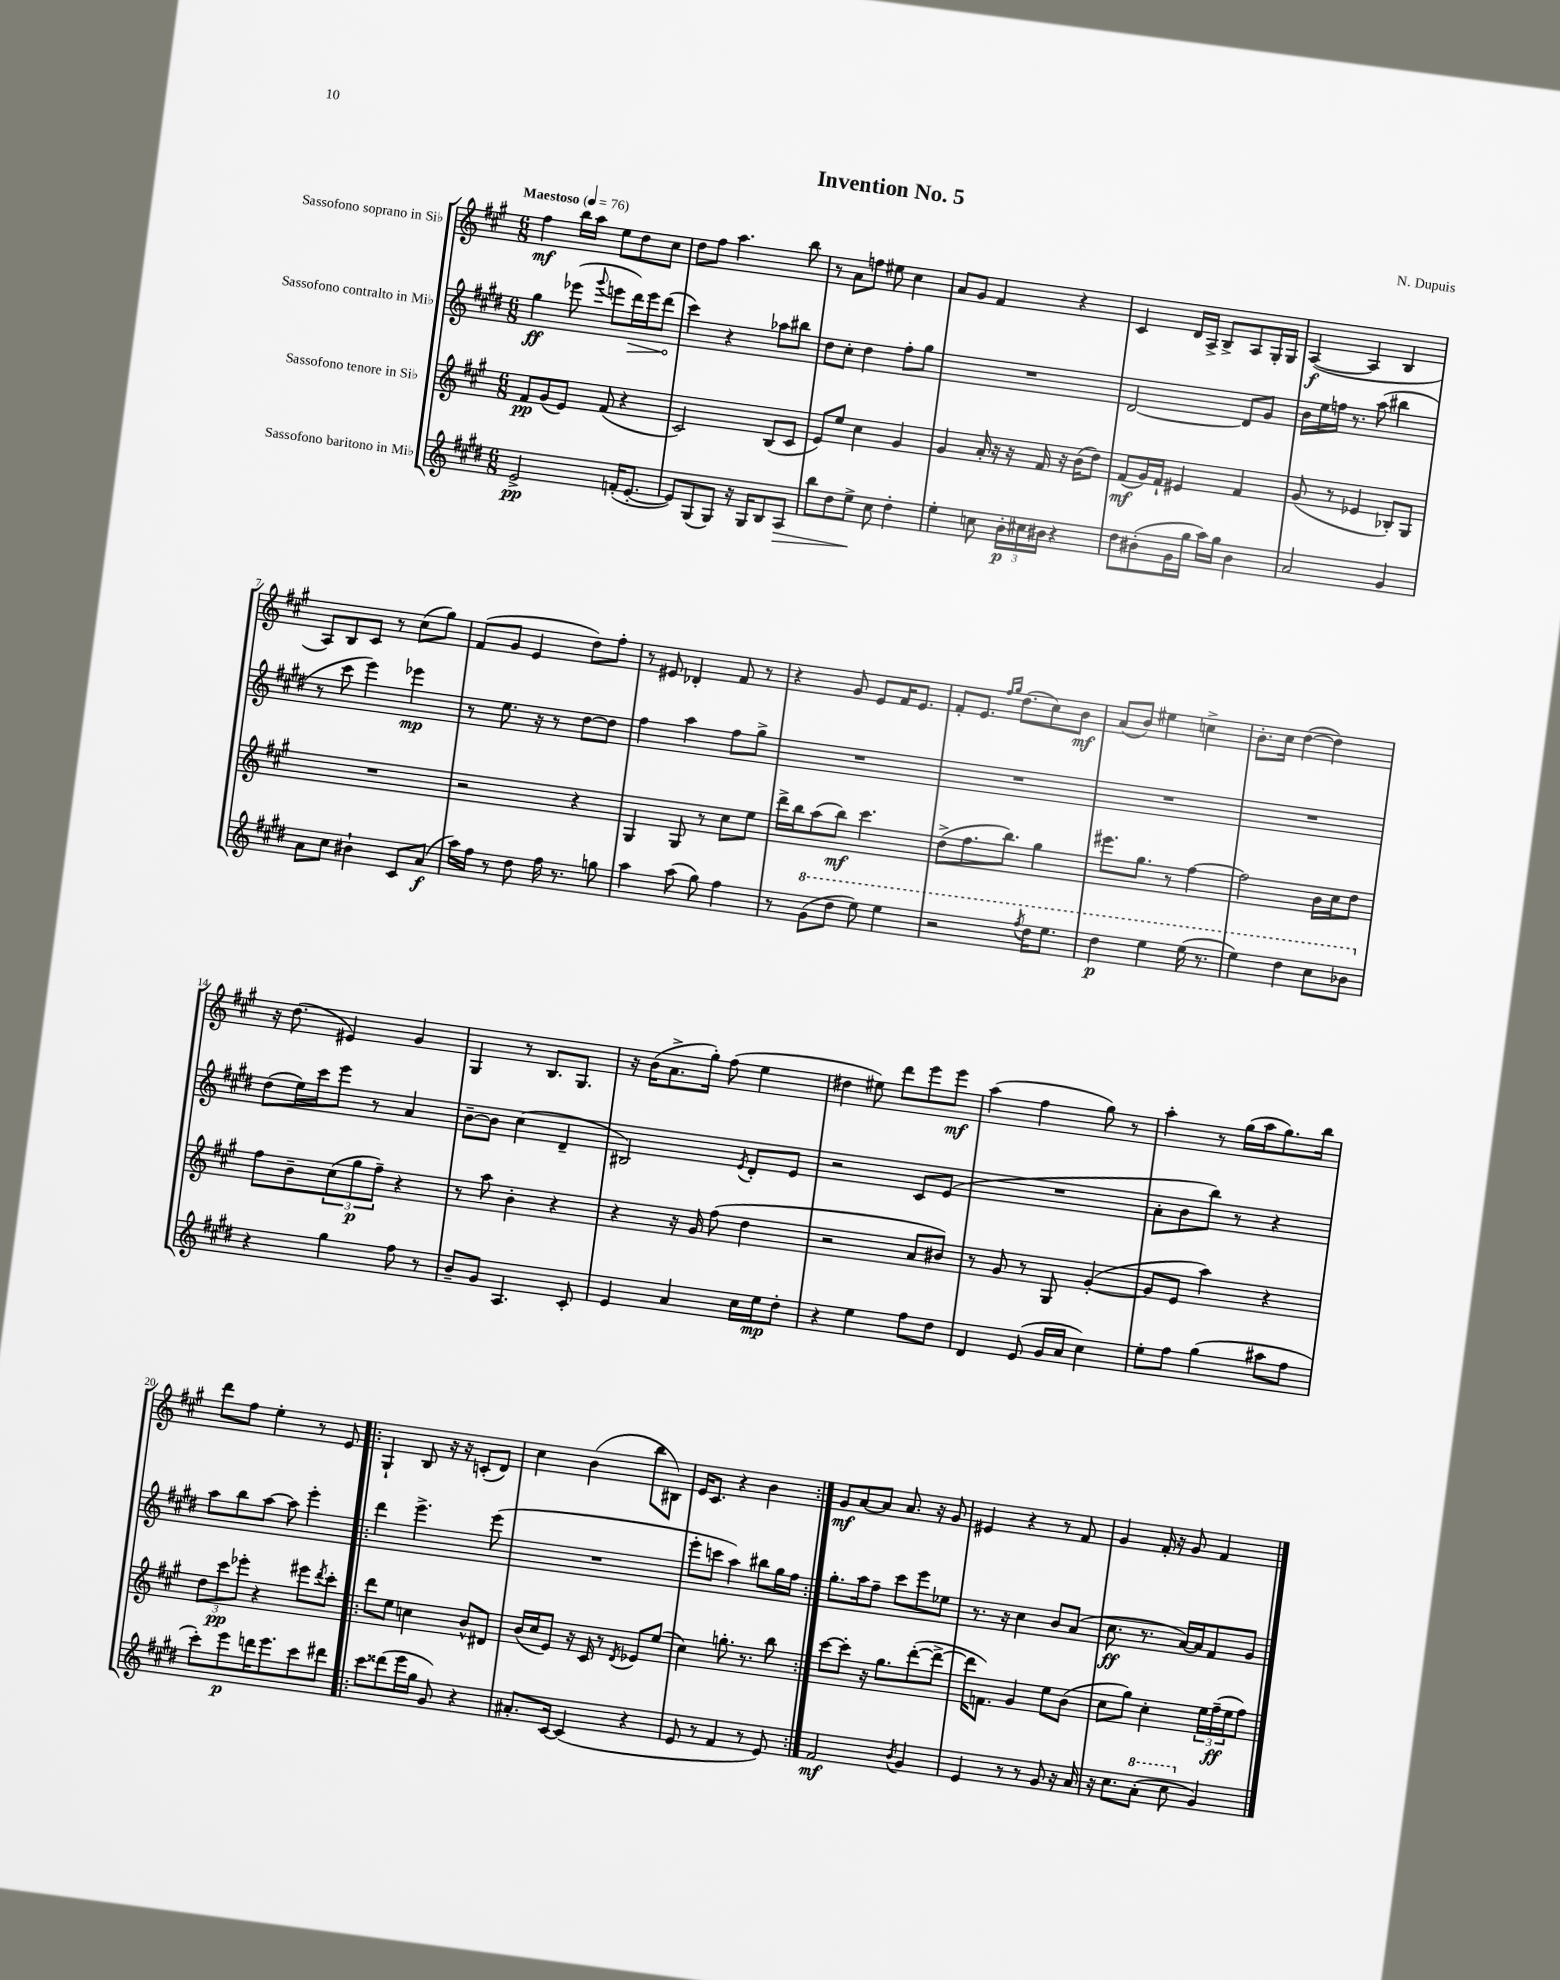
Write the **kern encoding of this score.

**kern	**kern	**kern	**kern
*staff4	*staff3	*staff2	*staff1
*clefG2	*clefG2	*clefG2	*clefG2
*k[f#c#g#d#]	*k[f#c#g#]	*k[f#c#g#d#]	*k[f#c#g#]
*M6/8	*M6/8	*M6/8	*M6/8
*MM76	*MM76	*MM76	*MM76
2e^	8f#	4gg#	4ff#
.	(8g#	.	.
.	8e)	(8eee-	16bb
.	.	.	16aa
.	.	8qqggg#	.
.	(8f#	8eee	8ee
(16f'	4r	16ddd#)	8dd
[8.e'	.	16eee	.
.	.	(8ddd#	8cc#
=	=	=	=
8e])	2c#)	4ccc#)	8dd
(8G#	.	.	8ff#
8G#)	.	4r	4.aa
16r	.	.	.
16G#	.	.	.
8B	(8B	8aa-	.
8A	8c#	8bb#	8bb
=	=	=	=
8bb	8e)	8dd#	8r
8dd#	8ee	8cc#'	8a
8ee^	4cc#	4dd#	8ff
8cc#	.	.	8ee#
4dd#'	4g#	8ff#'	4cc#
.	.	8gg#	.
=	=	=	=
4ee'	4g#	2.r	8a
.	.	.	8g#
8cc	16a'	.	4f#
.	16r	.	.
24b'	16r	.	.
24cc#	.	.	.
.	16f#	.	.
24b#	.	.	.
4r	16r	.	4r
.	(16b	.	.
.	8dd)	.	.
=	=	=	=
8dd#	(8f#	[2d#	4c#
(8b#'	16g#)	.	.
.	16f#`	.	.
16g#	4e#	.	16d
16gg#	.	.	16A^
16aa)	.	.	8B^
16gg#	.	.	.
4b#	4f#	8d#]	8A
.	.	8g#	16G#'
.	.	.	16G#
=	=	=	=
2a	(8g#	16b	([4A
.	.	16ee	.
.	8r	16ff	.
.	.	8.r	.
.	4e-	.	4A]
.	.	(8aa	.
4g#	8B-')	4bb#	4B
.	8G#	.	.
=	=	=	=
8a	2.r	8r	8A)
8cc#	.	8ccc#	8B
4b#`	.	4eee)	8c#
.	.	.	8r
8c#	.	4eee-	(8cc#
(8a	.	.	8gg#)
=	=	=	=
16aa)	2r	8r	(8f#
16ff#	.	.	.
8r	.	8.ee	8g#
8dd#	.	.	4e
.	.	16r	.
16ff#	.	8r	.
8.r	.	.	.
.	4r	[8dd#	8dd)
8gg	.	8dd#]	8ff#'
=	=	=	=
4aa	4G#	4ff#	8r
.	.	.	8e#
(8aa	8G#	4aa	4d-'
8gg#)	8r	.	.
4ff#	8cc#	8ff#	8f#
.	8ee	8gg#^	8r
=	=	=	=
8r	16ddd^	2.r	4r
.	16bb	.	.
(8gg#	(8aa	.	.
8ddd#	8bb)	.	8g#
8eee)	4.ccc#	.	8e
4eee	.	.	16f#
.	.	.	8.e
=	=	=	=
2r	(8dd^	2.r	8f#'
.	8.ff#	.	8.e
.	.	.	16qqff#
.	.	.	16qqgg#
.	8.bb)	.	(8.dd
8qfff#	.	.	.
16ddd#	4gg#	.	8cc#)
8.eee	.	.	.
.	.	.	8b
=	=	=	=
4ddd#	8.eee#	2.r	(8a
.	.	.	8b)
.	8.gg#	.	.
4eee	.	.	4ee#
.	8r	.	.
(16eee	[4ff#	.	4cc^
8.r	.	.	.
=	=	=	=
4eee)	2ff#]	2.r	8.b'
.	.	.	16cc#
4ddd#	.	.	([4dd
8ccc#	16b	.	4dd])
.	16cc#	.	.
8bb-	8dd	.	.
=	=	=	=
4r	8ff#	(8dd#	16r
.	.	.	(8.dd
.	8b~	16ee)	.
.	.	16ccc#	.
4gg#	(12cc#	8eee	4e#)
.	12gg#	.	.
.	.	8r	.
.	12ff#~)	.	.
8ff#	4r	4a	4g#
8r	.	.	.
=	=	=	=
8b~	8r	[8b~	4G#
8g#	8aa	8b]	.
4.A	4b'	(4cc#	8r
.	.	.	8.B
.	4r	4d#~	.
.	.	.	8.G#
8c#'	.	.	.
=	=	=	=
4e	4r	2B#)	16r
.	.	.	(16b
.	.	.	8.a^
4a	16r	.	.
.	16g#	.	16gg#')
.	(8ff#	.	(8ff#
.	.	8qe	.
16cc#	4dd	8d#'	4ee
16ee	.	.	.
8dd#'	.	8e	.
=	=	=	=
4r	2r	2r	4dd#
4ee	.	.	8ee#)
.	.	.	8ddd
8ff#	8a	8c#	8eee
8dd#	8b#)	(8e	8eee
=	=	=	=
4d#	8r	2.r	(4aa
.	8g#	.	.
(8e	8r	.	4ff#
16g#	8G#	.	.
16a	.	.	.
4cc#)	([4g#'	.	8gg#)
.	.	.	8r
=	=	=	=
8ee'	8g#]	8a'	4aa'
8ff#	8e	8b	.
(4gg#	4aa)	8bb)	8r
.	.	8r	(16gg#
.	.	.	16aa
8aa#	4r	4r	8.gg#)
8ff#	.	.	.
.	.	.	16bb
=	=	=	=
8ccc#')	12dd	8aa	8ddd
.	12ccc#	.	.
8eee	.	8bb	8ff#
.	12eee-'	.	.
16ddd	4r	[8aa	4ee'
8.eee	.	.	.
.	.	8aa]	.
8ccc#	8eee#	4eee'	8r
.	8qddd	.	.
8ddd#	8ccc#'	.	8e
=!|:	=!|:	=!|:	=!|:
8ccc#	8ddd	4ddd#	4G#`
(8ddd##	8ee	.	.
16eee	4cc	4.eee^	8B
16gg#	.	.	.
8g#)	.	.	16r
.	.	.	16r
4r	8b^^	.	(8c'
.	8d#	(8eee	8d)
=	=	=	=
8.a#'	(16b	2.r	4cc#
.	16cc#	.	.
.	8e)	.	.
[16c#	.	.	.
(4c#]	16r	.	(4b
.	16c#	.	.
.	8r	.	.
.	8qd	.	.
4r	8e-	.	8bb
.	(8ee	.	8B#)
=	=	=	=
8e	4cc#)	8eee'	16e
.	.	.	8.c#
8r	.	8ccc	.
4f#	8.gg'	4aa)	4r
.	8.r	.	.
8r	.	8bb#	4b
8e)	8bb	16gg#	.
.	.	16ff#	.
=:|!	=:|!	=:|!	=:|!
2f#	[8ccc#	8.gg#'	8g#
.	8ccc#']	.	[8a
.	.	16aa	.
.	16r	8ff#~	8a]
.	8.gg#	.	.
.	.	8ccc#	8.a
8qb	.	.	.
4g#	([8ddd'	8eee	.
.	.	.	16r
.	8ddd^_	8ee-	8g#
=	=	=	=
4e	16ddd]	8.r	4e#
.	8.f)	.	.
.	.	16r	.
8r	4g#	4cc#	4r
8r	.	.	.
8g#	8ee	8b	8r
16r	(8b	(8a	8f#
16a	.	.	.
=	=	=	=
16r	8cc#	8.cc#	4g#
8.cc#	.	.	.
.	8gg#)	.	.
.	.	8.r	.
(8aa'	4cc#'	.	16f#'
.	.	.	16r
8ccc#	.	[16a)	8g#
.	.	16a]	.
4g#)	24ee	8f#	4f#
.	(24ff#~	.	.
.	24ee	.	.
.	8ff#)	8g#	.
==	==	==	==
*-	*-	*-	*-
